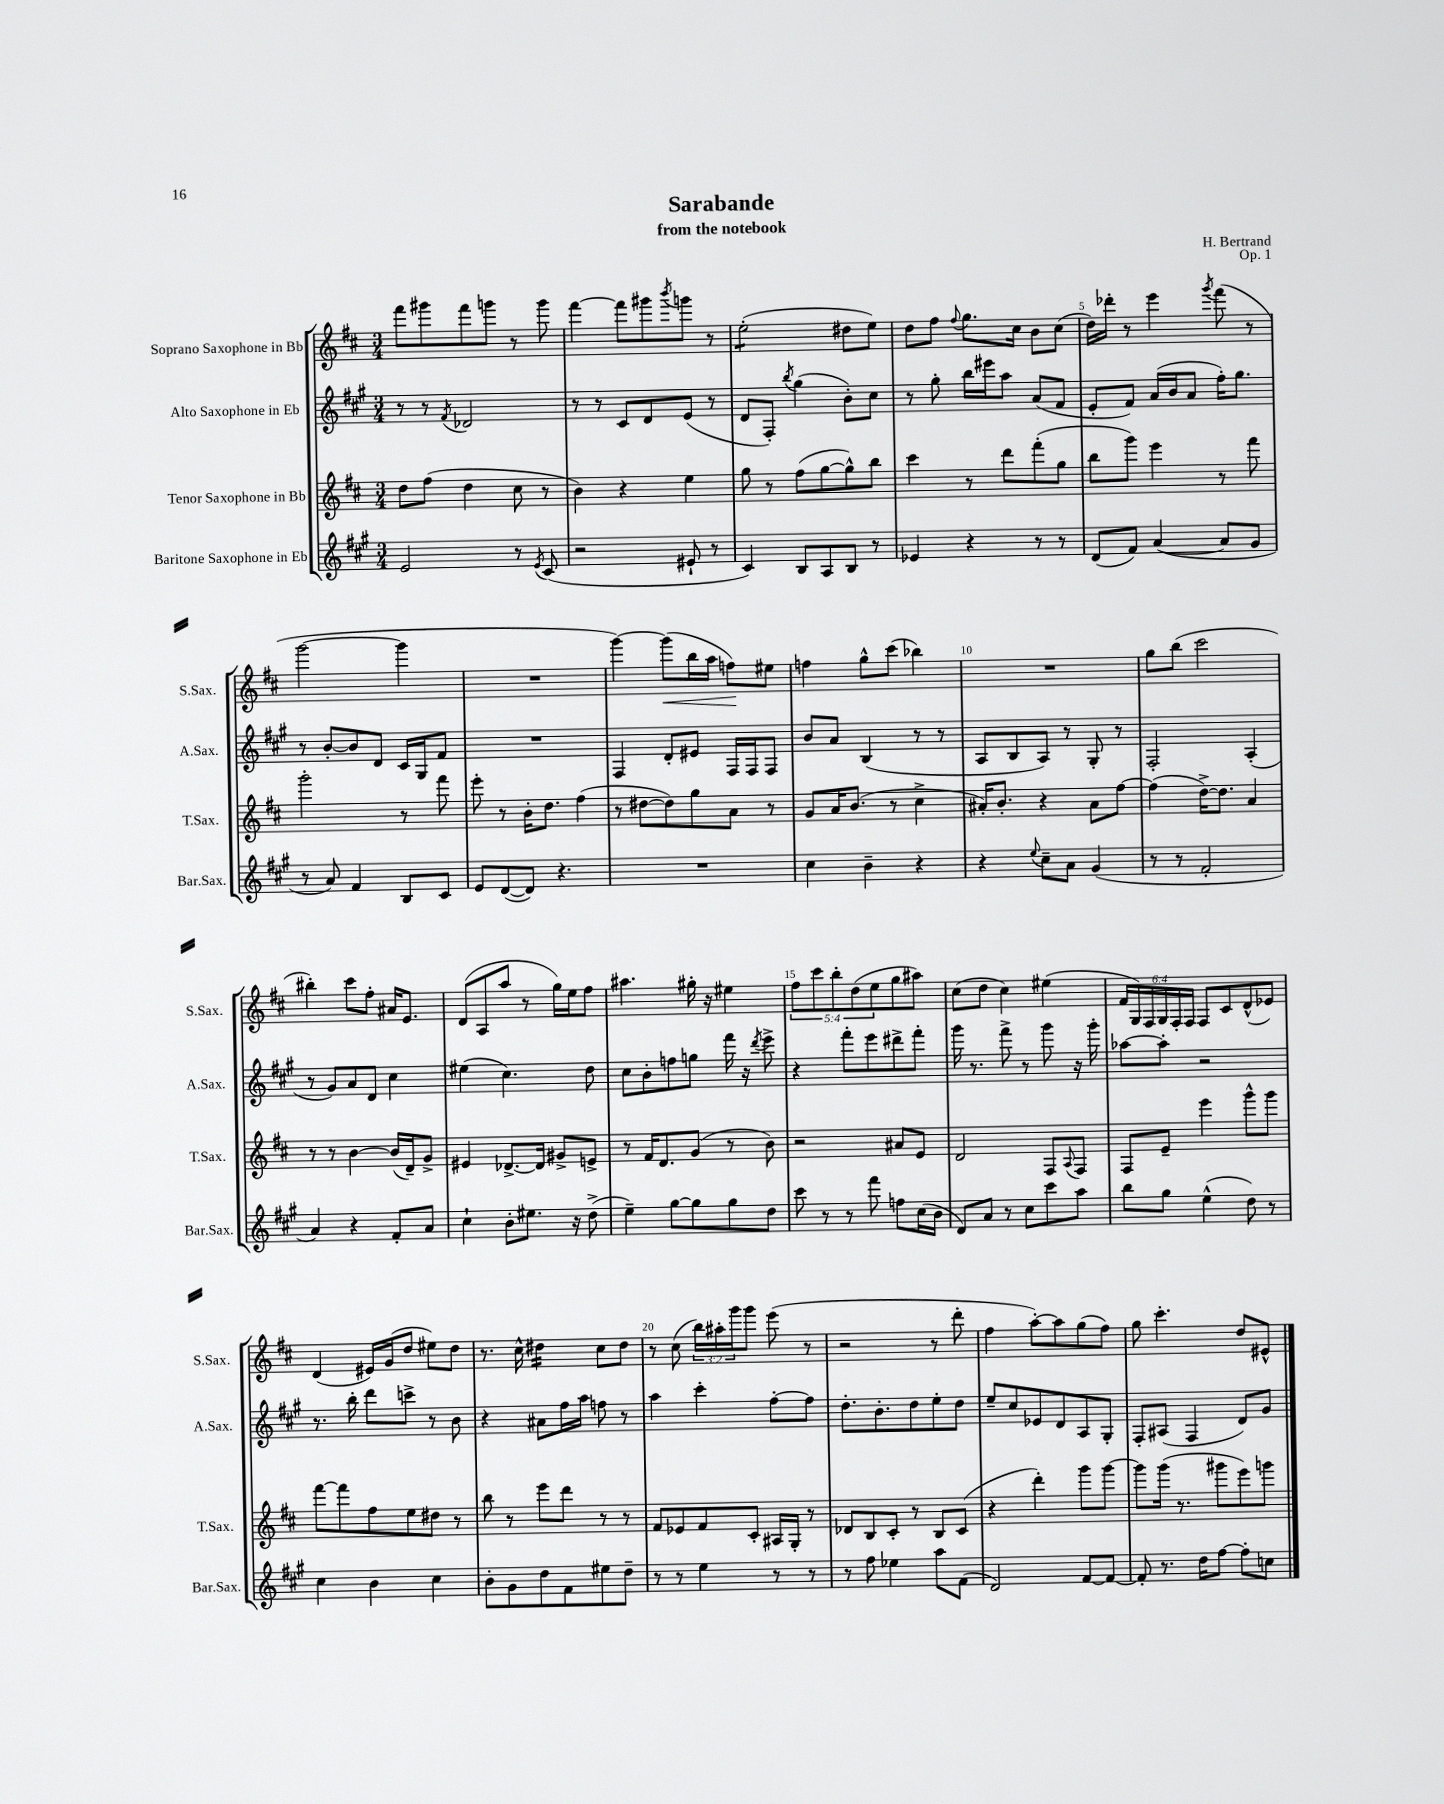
\header { title = "Sarabande" composer = "H. Bertrand" subtitle = "from the notebook" opus = "Op. 1" }
<<
\new StaffGroup <<
\new Staff = "s0" \with { instrumentName = "Soprano Saxophone in Bb" shortInstrumentName = "S.Sax." } {
    \clef treble \key d \major \numericTimeSignature \time 3/4 \override Staff.TupletNumber.text = #tuplet-number::calc-fraction-text
    fis'''8 gis'''8 fis'''8 g'''8 r8 g'''8 |
    fis'''4~ fis'''8 gis'''8 \acciaccatura { b'''8 } g'''8 r8 |
    e''2:8-.( dis''8 e''8) |
    d''8 fis''8 \appoggiatura { fis''8 } g''8. cis''16 b'8 cis''8( |
    d''16) des'''16-. r8 e'''4 \acciaccatura { g'''8 } fis'''8( r8 |
    g'''2~ g'''4 |
    R2. |
    g'''4~) g'''8\<( b''16 a''16 f''8\!) eis''8 |
    f''4 g''8-^ cis'''8( bes''4) |
    R2. |
    g''8 b''8( cis'''2 |
    bis''4-.) cis'''8 fis''8-. ais'16 e'8. |
    d'8( a8 a''8 r8 g''16) e''16 fis''8 |
    ais''4. gis''16-. r16 eis''4 |
    \tuplet 5/4 { fis''8 cis'''8 b''8-. d''8( e''8 } g''8 ais''8) |
    cis''8( d''8 cis''4) eis''4( |
    \tuplet 6/4 { fis'16 g16) fis16 g16 fis16-. fis16 } fis8 cis'8 d'8-^( ees'8) |
    d'4( eis'16) g'16( d''8 eis''8) d''8 |
    r8. cis''16-^ dis''4:16 cis''8 dis''8 |
    r8 cis''8( \tuplet 3/2 { b''16) ais''16-. g'''16 } g'''8 e'''8( r8 |
    r2 r8 d'''8-. |
    fis''4 a''8~-.) a''8 g''8( fis''8) |
    g''8 cis'''4.-. d''8 eis'8-^ \bar "|." |
}
\new Staff = "s1" \with { instrumentName = "Alto Saxophone in Eb" shortInstrumentName = "A.Sax." } {
    \clef treble \key a \major \numericTimeSignature \time 3/4
    r8 r8 \acciaccatura { fis'8 } des'2 |
    r8 r8 cis'8 d'8 e'8( r8 |
    d'8 fis8-.) \acciaccatura { b''8 } gis''4( b'8-.) cis''8 |
    r8 gis''8-. b''16 eis'''16 a''8 a'8( fis'8 |
    e'8-. fis'8) a'16( b'16 a'8 fis''16-.) gis''8. |
    r8 b'8~-. b'8 d'8 cis'16 gis16 fis'8 |
    R2. |
    fis4 d'8-. eis'8 fis16 fis16 fis8 |
    b'8 a'8 b4( r8 r8 |
    a8 b8 a8) r8 gis8-. r8 |
    fis2-. a4-.( |
    r8 gis'8) a'8 d'8 cis''4 |
    eis''4( cis''4.) d''8 |
    cis''8 b'8-. f''8 g''8 fis'''16 r16 \acciaccatura { d'''8 } e'''8-> |
    r4 fis'''8-. e'''8 dis'''8-> fis'''8-. |
    gis'''16 r8. fis'''8-> r8 gis'''8 r16 gis'''16-. |
    aes''8~ aes''8-. r2 |
    r8. b''16-. d'''8 c'''8-> r8 b'8 |
    r4 ais'8 fis''16 a''16 f''8 r8 |
    a''4 cis'''4-. fis''8~-. fis''8 |
    d''8.-. b'8.-. d''8 e''8-. d''8 |
    e''8-- cis''8 ees'8 d'8 a8 gis8-. |
    fis8-. ais8( fis4 d'8) gis'8 \bar "|." |
}
\new Staff = "s2" \with { instrumentName = "Tenor Saxophone in Bb" shortInstrumentName = "T.Sax." } {
    \clef treble \key d \major \numericTimeSignature \time 3/4
    d''8 fis''8( d''4 cis''8 r8 |
    b'4) r4 e''4 |
    g''8 r8 fis''8( g''8~ g''8-^) b''8 |
    cis'''4 r8 d'''8 fis'''8-.( g''8 |
    b''8 g'''8) e'''4 r8 fis'''8 |
    g'''2-. r8 fis'''8 |
    e'''8-. r8 b'16-. d''8. fis''4( |
    r8 dis''8~ dis''8) g''8 a'8 r8 |
    g'8 a'16 b'8.( r8 cis''4-> |
    ais'16-.) b'8.-. r4 ais'8 fis''8~ |
    fis''4( d''16~->) d''8. a'4 |
    r8 r8 b'4~ b'16( d'16--) g'8-> |
    eis'4 des'8.~-> des'16 gis'8-> e'8-> |
    r8 fis'16 d'8. g'8( r8 b'8) |
    r2 ais'8 e'8 |
    d'2 fis8 \appoggiatura { a8 } fis8 |
    fis8 e'8-- e'''4 g'''8-^ g'''8 |
    fis'''8~ fis'''8 fis''8 e''8 dis''8 r8 |
    b''8 r8 e'''8 d'''8 r8 r8 |
    fis'8 ees'8 fis'8 cis'8-. ais16 g16-. r8 |
    des'8 b8 cis'8-. r8 b8 cis'8( |
    r4 d'''4-.) g'''8 g'''8~ |
    g'''8 g'''16( r8. gis'''8 e'''8) g'''8 \bar "|." |
}
\new Staff = "s3" \with { instrumentName = "Baritone Saxophone in Eb" shortInstrumentName = "Bar.Sax." } {
    \clef treble \key a \major \numericTimeSignature \time 3/4
    e'2 r8 \acciaccatura { e'8 } cis'8( |
    r2 eis'8-! r8 |
    cis'4) b8 a8 b8 r8 |
    ees'4 r4 r8 r8 |
    d'8( fis'8) a'4~( a'8 gis'8 |
    r8 a'8) fis'4 b8 cis'8 |
    e'8 d'8~( d'8) r4. |
    R2. |
    cis''4 b'4-- r4 |
    r4 \appoggiatura { e''8 } cis''8-- a'8 gis'4( |
    r8 r8 fis'2-. |
    a'4) r4 fis'8-. a'8 |
    cis''4-! b'8-. eis''8. r16 d''8->( |
    e''4--) gis''8~ gis''8 gis''8 d''8 |
    cis'''8 r8 r8 fis'''8 f''8 cis''16( b'16 |
    d'8) a'8 r8 cis''8 cis'''8 a''8 |
    b''8 gis''8 e''4-^( d''8) r8 |
    cis''4 b'4 cis''4 |
    b'8-. gis'8 d''8 fis'8 eis''8 d''8-- |
    r8 r8 e''4 r8 r8 |
    r8 fis''8 ees''4 a''8 fis'8( |
    d'2) fis'8~ fis'8~ |
    fis'8-. r8. d''16 fis''8~ fis''8-. c''8 \bar "|." |
}
>>
>>
\layout { \context { \Score \override BarNumber.break-visibility = ##(#f #t #t) barNumberVisibility = #(every-nth-bar-number-visible 5) } }
